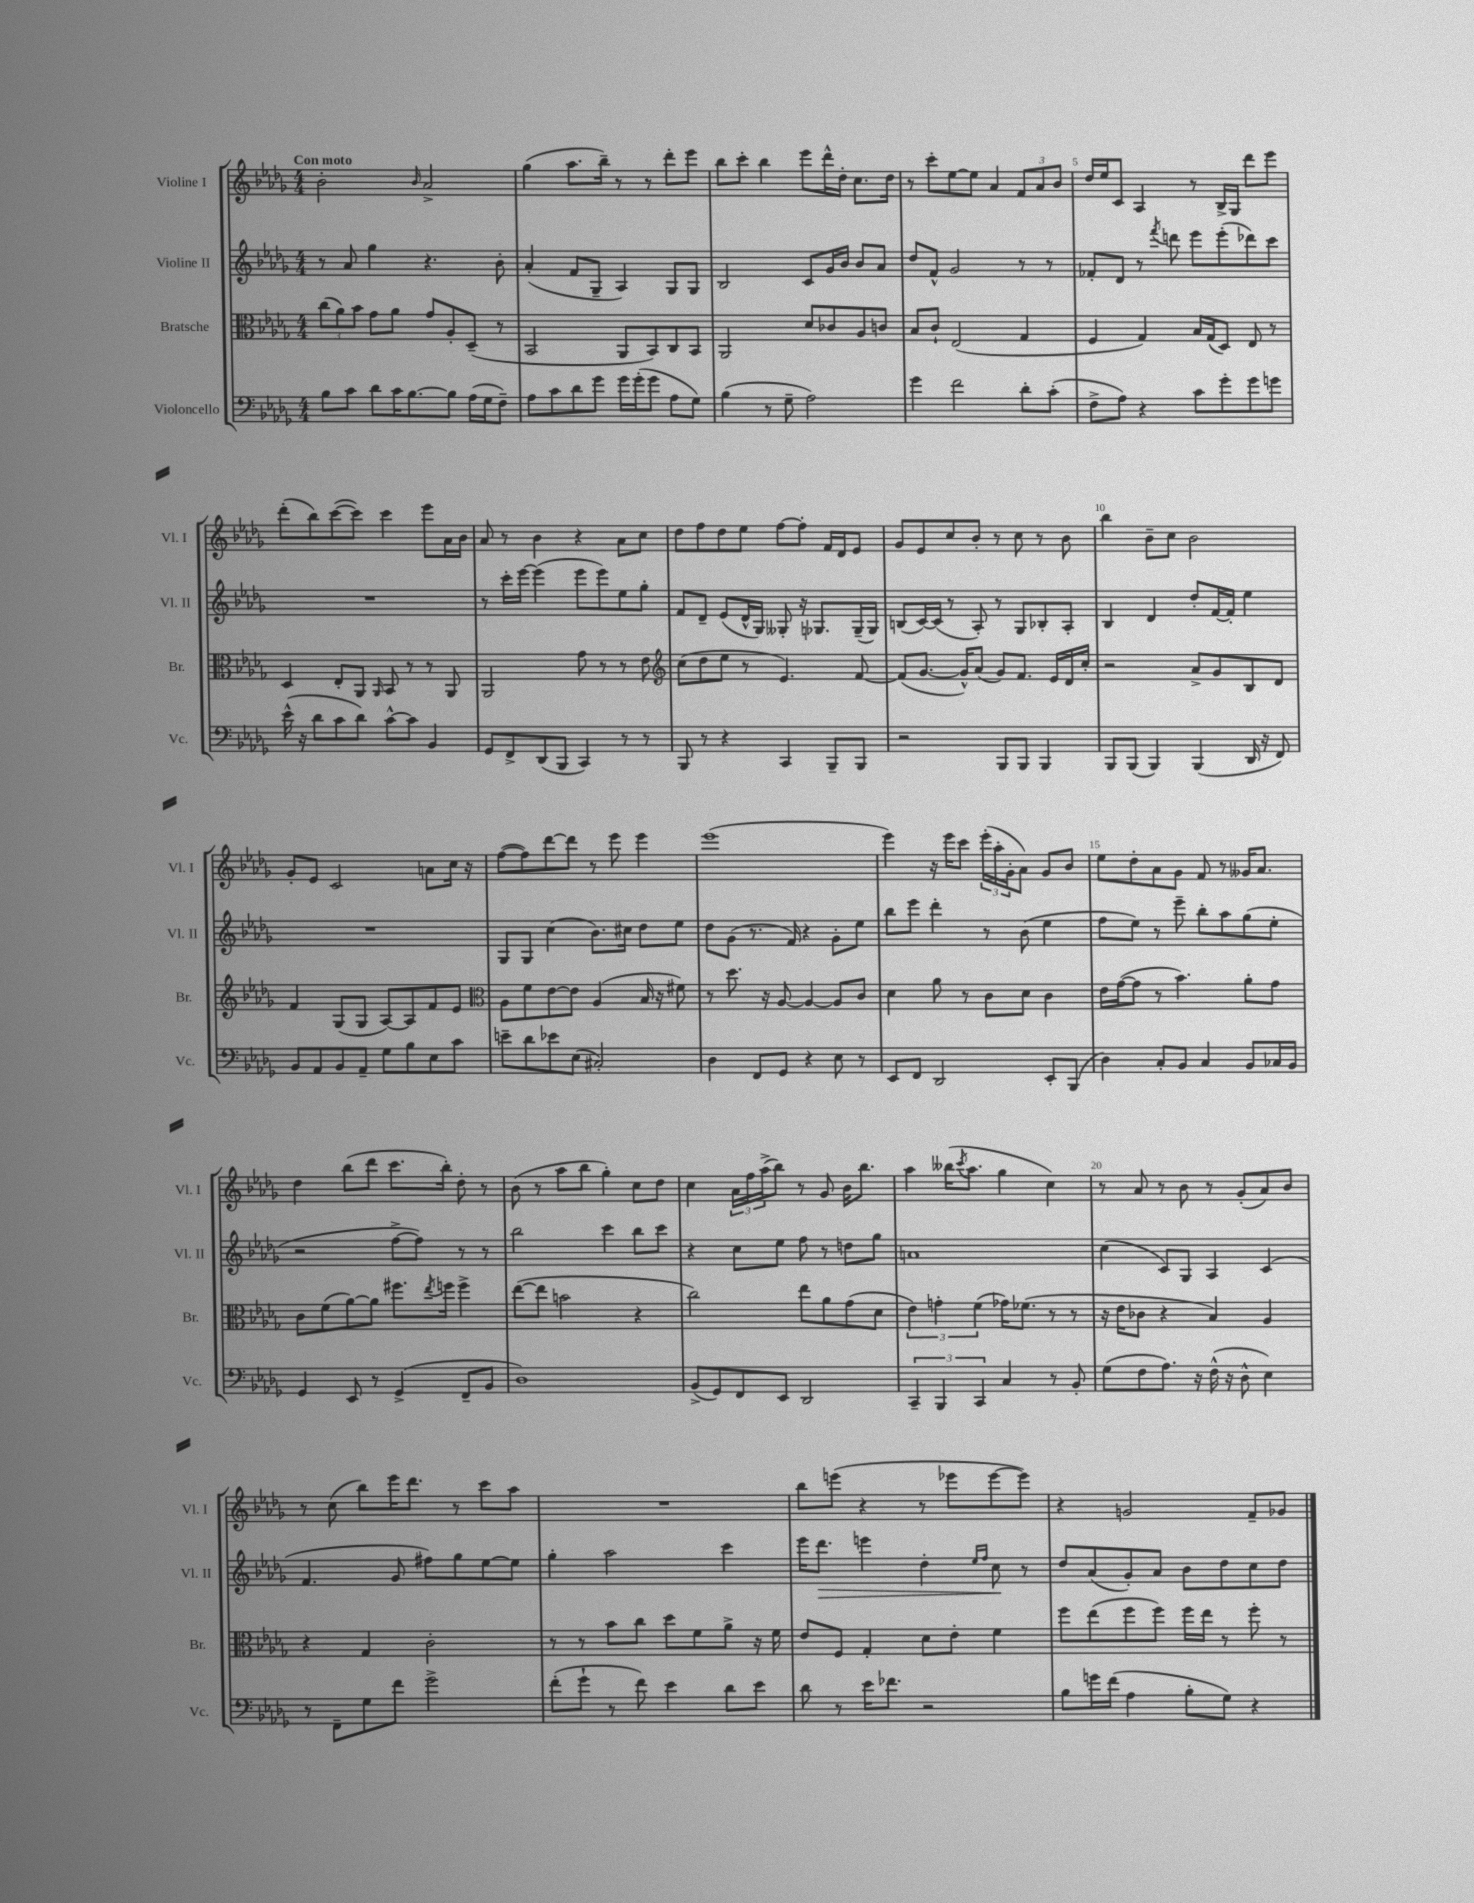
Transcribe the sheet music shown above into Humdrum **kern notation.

**kern	**kern	**kern	**kern
*staff4	*staff3	*staff2	*staff1
*clefF4	*clefC3	*clefG2	*clefG2
*k[b-e-a-d-g-]	*k[b-e-a-d-g-]	*k[b-e-a-d-g-]	*k[b-e-a-d-g-]
*M4/4	*M4/4	*M4/4	*M4/4
8B-	(12cc	8r	2b-'
.	12a-)	.	.
8c	.	8a-	.
.	12b-	.	.
8d-	8g-	4gg-	.
16c	8a-	.	.
[8.B-	.	.	.
.	.	.	16qqb-
.	8g-	4.r	2a-^
8B-]	8A-'	.	.
(16A-	(8D-~	.	.
16G-	.	.	.
8F~)	8r	8b-'	.
=	=	=	=
8A-	2BB-	(4a-'	(4gg-
8c	.	.	.
8d-	.	8f	8.aa-
8g-	.	8G-~	.
.	.	.	16bb-~)
16g-	8AA-	4A-)	8r
(16g-'	.	.	.
8g-	8BB-)	.	8r
8A-	8C	8G-	8ddd-'
8G-)	8BB-	8G-	8eee-
=	=	=	=
(4B-	2AA-	2B-	8bb-
.	.	.	8ccc'
8r	.	.	4bb-
8G-~	.	.	.
2A-)	8d-	8c	8eee-
.	8c-	16g-	16ddd-^^
.	.	16b-	16dd-'
.	8A-	8b-	8.cc
.	8c	8a-	.
.	.	.	16dd-
=	=	=	=
4g-	8B-	8dd-	8r
.	8c`	8f^^	8ccc'
2f	(2E-	2g-	[8ee-
.	.	.	8ee-]
.	.	.	4a-
8d-'	4G-	8r	12f
.	.	.	12a-
(8c'	.	8r	.
.	.	.	12b-
=	=	=	=
8F^	4F	8f-'	16dd-
.	.	.	16ee-
8A-)	.	8d-	8c
4r	4G-)	8r	4A-
.	.	8qfff	.
.	.	8ddd	.
8c	16B-	8eee-	8r
.	(16G-	.	.
8g-'	8D-)	(8eee-'	16B-^
.	.	.	16G-
8g-	8E-	8ddd-)	8ddd-
8g	8r	8ccc	8eee-
=	=	=	=
(16e-^^	4D-	1r	(8ddd-'
16r	.	.	.
8d-	.	.	8bb-)
8c	8E-'	.	([8ccc
8d-)	8AA-	.	8ccc])
.	16qqAA-	.	.
[8c^^	8BB-	.	4ccc
8c]	8r	.	.
4BB-	8r	.	8eee-
.	8AA-	.	16a-
.	.	.	16b-
=	=	=	=
8GG-	2AA-	8r	8a-
8FF^	.	16ccc'	8r
.	.	[16eee-	.
(8DD-	.	(4eee-]	4b-
8BBB-	.	.	.
4CC)	8g-	8eee-	4r
.	8r	8eee-)	.
8r	8r	8ee-	8a-
8r	8e-	8gg-'	8cc
=	=	=	=
*	*clefG2	*	*
8BBB-	(8cc	8f	8dd-
8r	8dd-	8d-~	8ff
4r	8ee-	(8e-	8dd-
.	8r	16d-^^	8ee-
.	.	16G-)	.
4CC	4.e-)	8G--'	[8ff
.	.	16r	8ff']
.	.	8.G-	.
8BBB-~	.	.	16f
.	.	.	16d-
8BBB-	[8f	(16G-~	8e-
.	.	16G-)	.
=	=	=	=
2r	(8f]	(8B	8g-
.	[8.g-	[16c)	8e-
.	.	(16c]	.
.	.	8r	8cc
.	16g-^^])	.	.
.	(8a-	8A-')	8b-'
8BBB-	8g-)	8r	8r
8BBB-	8.f	8G-	8cc
4BBB-	.	8B-'	8r
.	16e-	.	.
.	16d-	8A-'	8b-
.	16cc'	.	.
=	=	=	=
8BBB-	2r	4B-	4bb-
(8BBB-	.	.	.
4BBB-)	.	4d-	8b-~
.	.	.	8cc
(4BBB-	8a-^	8dd-'	2b-
.	8g-	[16f	.
.	.	16f']	.
16DD-	8B-	4ee-	.
16r	.	.	.
8FF)	8d-	.	.
=	=	=	=
8BB-	4f	1r	8g-'
8AA-	.	.	8e-
8BB-	(8G-	.	2c
8AA-~	8G-	.	.
8G-	[8A-)	.	.
8B-	8A-]	.	.
8E-	8f	.	8a
8c	8e-	.	16cc
.	.	.	16r
=	=	=	=
*	*clefC3	*	*
8e~	8A-	8G-	([8ff
8d-	8f	8G-	8ff])
8e-	[8e-	(4cc	[8ddd-
(8E-	8e-]	.	8ddd-]
2C#')	(4A-	8.b-)	8r
.	.	.	8eee-
.	.	16cc#	.
.	16B-	8dd-	4eee-
.	16r	.	.
.	8f#)	8ee-	.
=	=	=	=
4D-	8r	8dd-	(1eee-
.	8.dd-	(8g-	.
8FF	.	8.r	.
.	16r	.	.
8GG-	[8A-	.	.
.	.	16f)	.
4r	4A-_	4r	.
8E-	8A-]	8g-'	.
8r	8c	8ee-	.
=	=	=	=
8EE-	4d-	8bb-	4eee-)
8FF	.	8eee-	.
2DD-	8a-	4ddd-'	16r
.	.	.	16eee-
.	8r	.	8ccc
.	8c	8r	(24eee-'
.	.	.	24aa-'
.	.	.	24g-'
.	8d-	(8b-	8a-)
8EE-'	4c	4ee-	8g-
(8BBB-	.	.	8b-
=	=	=	=
4D-)	16e-	8ff	8ee-
.	([16g-	.	.
.	8g-]	8ee-)	8dd-'
8C'	8r	8r	8a-
8BB-	4.b-)	8eee-~	8g-
4C	.	8bb-'	8f
.	.	8aa-	8r
8BB-	8a-'	(8gg-	16g--
.	.	.	8.a-
16C-	8g-	8ee-'	.
16BB-	.	.	.
=	=	=	=
4GG-	8c	2r	4dd-
.	(8f	.	.
8EE-	[8a-)	.	(8bb-
8r	8a-]	.	8ddd-
(4GG-^	8.ff#	[8ff^	8.ccc
.	.	8ff])	.
.	8qee-	.	.
.	16ff	.	16bb-')
8FF~	4ff^	8r	8dd-'
8BB-	.	8r	8r
=	=	=	=
1D-)	([8ee-	2bb-	(8b-
.	8ee-]	.	8r
.	2b	.	8aa-
.	.	.	8bb-
.	.	4ccc	4gg-')
.	4r	8bb-	8cc
.	.	8ccc	8dd-
=	=	=	=
(8BB-^	2cc)	4r	4cc
8GG-)	.	.	.
8FF	.	8cc	24a-
.	.	.	24ff
.	.	.	(24aa-^
8EE-	.	8ee-	8bb-)
2DD-	8ee-	8ff	8r
.	8a-	8r	8g-
.	(8g-	8dd	16b-
.	.	.	8.bb-
.	8d-	8gg-	.
=	=	=	=
6CC~	6e-)	1a	4aa-
6BBB-	6g'	.	.
.	.	.	(16bb--
.	.	.	8qccc
.	.	.	8.aa-
6CC	(6f	.	.
4C	16g-)	.	4gg-
.	(8.f-	.	.
8r	8r	.	4cc)
8BB-'	8r	.	.
=	=	=	=
(8G-	16r	(4cc	8r
.	16e-	.	.
8F	8c-	.	8a-
8.A-)	4r	8c)	8r
.	.	8G-	8b-
16r	.	.	.
(16F^^	4B-)	4A-	8r
16r	.	.	.
8D-^^	.	.	(8g-'
4E-)	4A-	(4c	8a-)
.	.	.	8b-
=	=	=	=
8r	4r	4.f	8r
8FF~	.	.	(8cc
8G-	4G-	.	8bb-)
8f	.	8g-	16eee-
.	.	.	8.ddd-
2g-^	2c'	8ff#)	.
.	.	8gg-	8r
.	.	[8ee-	8ccc
.	.	8ee-]	8aa-
=	=	=	=
(8f'	8r	4gg-'	1r
8g-`	8r	.	.
8r	8b-	2aa-	.
8f)	8cc	.	.
4e-	8dd-	.	.
.	8f	.	.
8d-	8a-^	4ccc	.
8e-	16r	.	.
.	16f	.	.
=	=	=	=
8d-	8e-	16eee-	8bb-
.	.	8.ddd-	.
8r	8F	.	(8eee
16e-	4G-'	4eee	4r
8.f-	.	.	.
2r	8d-	4dd-'	8r
.	8e-'	.	8eee-
.	.	16qqee-	.
.	.	16qqff	.
.	4f	8cc	[8eee-
.	.	8r	8eee-])
=	=	=	=
8B-	8ff	8dd-	4r
16g	(8ee-	(8a-	.
(16f	.	.	.
4A-	8ff	8g-')	2g
.	8ff)	8a-	.
8B-'	16ff	8b-	.
.	16ee-	.	.
8G-)	8r	8dd-	.
4r	8ff'	8cc	8f~
.	8r	8dd-	8g-
==	==	==	==
*-	*-	*-	*-
